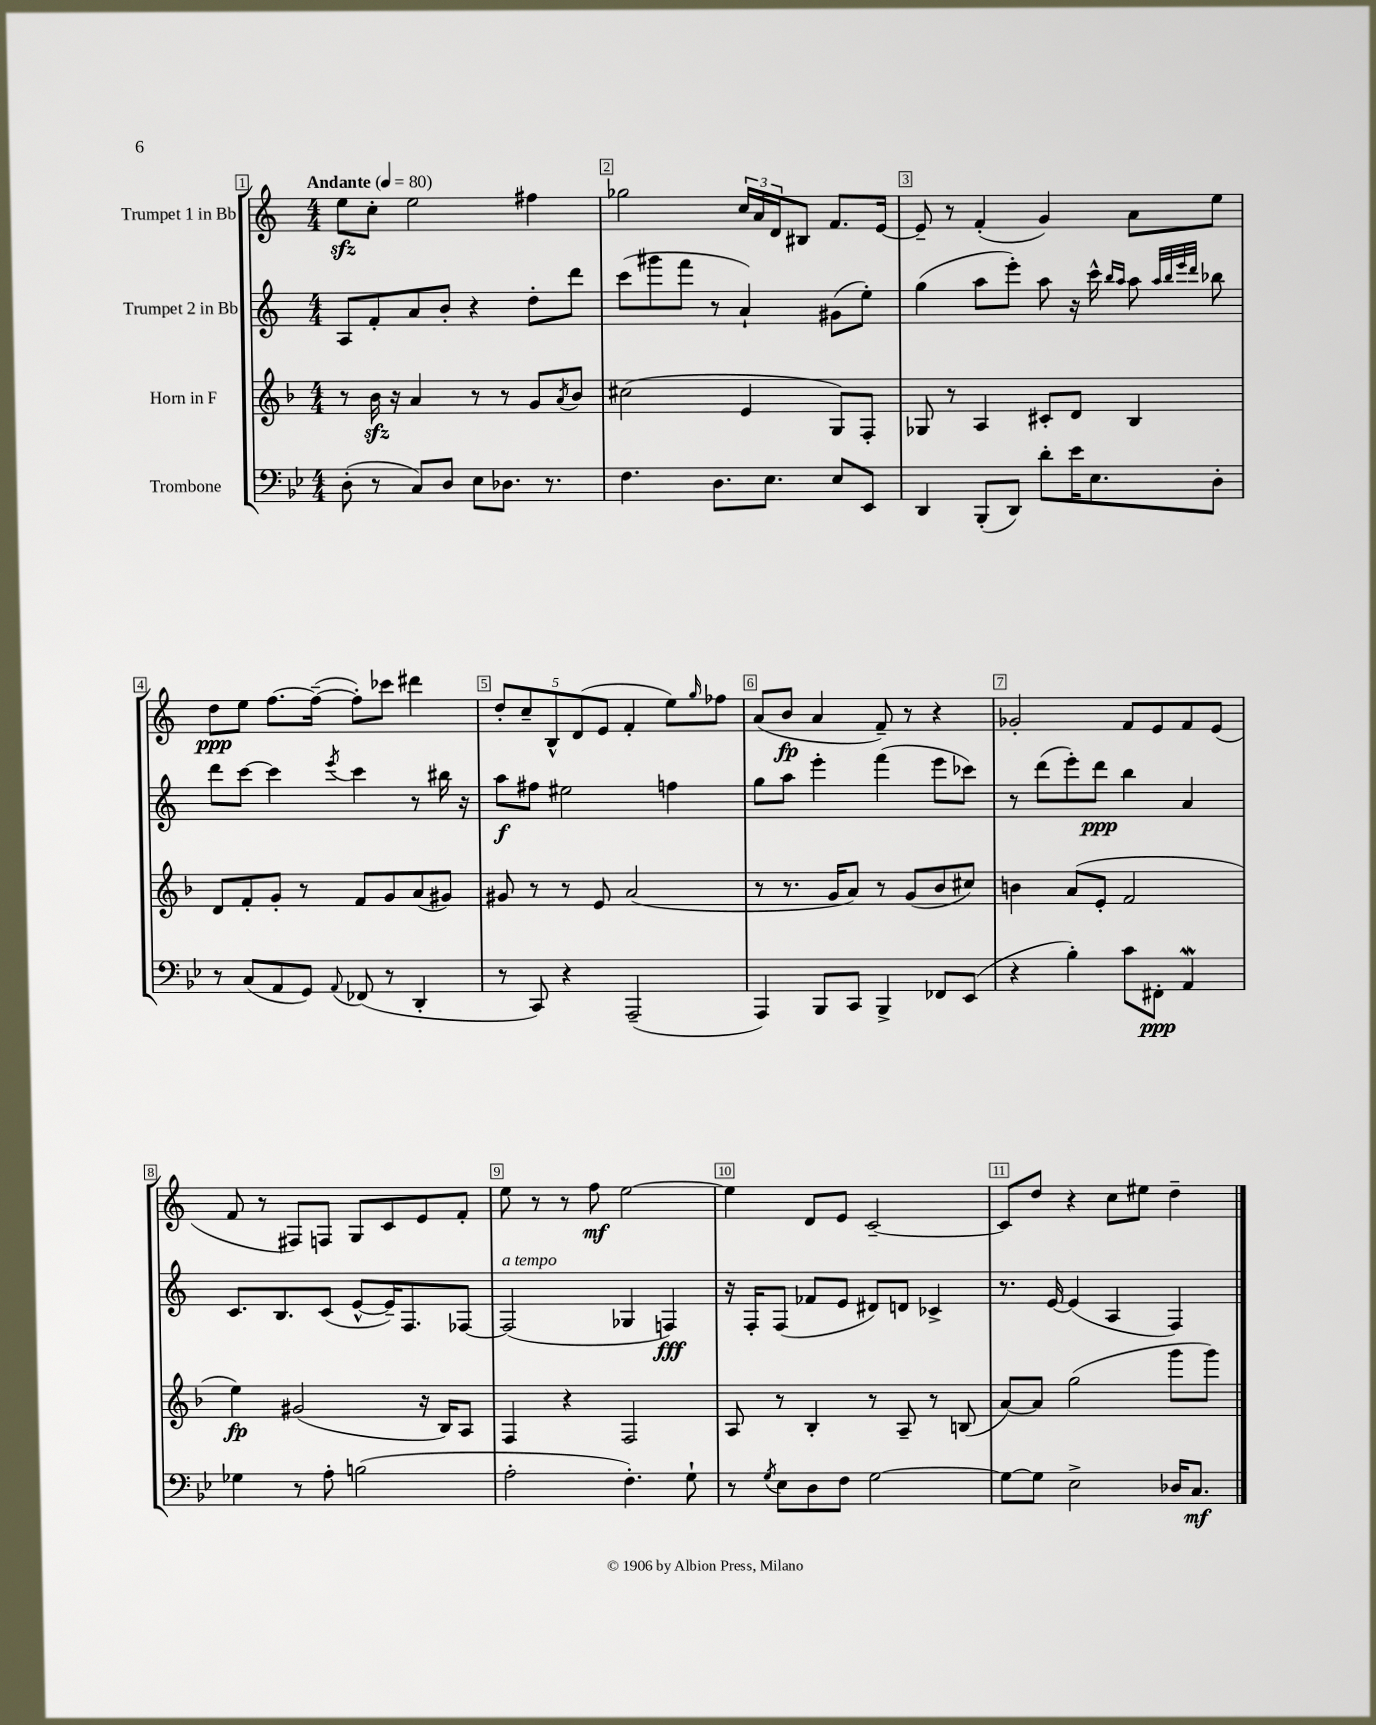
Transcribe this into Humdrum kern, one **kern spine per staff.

**kern	**dynam	**kern	**dynam	**kern	**dynam	**kern	**dynam
*part4	*part4	*part3	*part3	*part2	*part2	*part1	*part1
*staff4	*staff4	*staff3	*staff3	*staff2	*staff2	*staff1	*staff1
*I"Trombone	*	*I"Horn in F	*	*I"Trumpet 2 in Bb	*	*I"Trumpet 1 in Bb	*
*clefF4	*	*clefG2	*	*clefG2	*	*clefG2	*
*k[b-e-]	*	*k[b-]	*	*k[]	*	*k[]	*
*M4/4	*	*M4/4	*	*M4/4	*	*M4/4	*
*MM80	*	*MM80	*	*MM80	*	*MM80	*
=1	=1	=1	=1	=1	=1	=1	=1
!	!	!	!	!	!	!LO:TX:a:B:t=Andante	!
(8D'\	.	8r	.	8A/L	.	8eezz\L	.
8r	.	16b-zz\	.	8f'/	.	8cc'\J	.
.	.	16r	.	.	.	.	.
8C/L)	.	4a/	.	8a/	.	2ee\	.
8D/J	.	.	.	8b'/J	.	.	.
8E-\L	.	8r	.	4r	.	.	.
8.D-X\J	.	8r	.	.	.	.	.
.	.	8g/L	.	8dd'\L	.	4ff#X\	.
8.r	.	.	.	.	.	.	.
.	.	8qa/	.	.	.	.	.
.	.	8b-/J	.	8ddd\J	.	.	.
=2	=2	=2	=2	=2	=2	=2	=2
4.F\	.	(2cc#X\	.	(8ccc\L	.	2gg-X\	.
.	.	.	.	8ggg#X\	.	.	.
.	.	.	.	8fff\J	.	.	.
8.D\L	.	.	.	8r	.	.	.
.	.	4e/	.	4a`/)	.	24cc/LL	.
.	.	.	.	.	.	24a/	.
8.E-\J	.	.	.	.	.	.	.
.	.	.	.	.	.	24d/J	.
.	.	.	.	.	.	8B#X/J	.
8E-/L	.	8G/L)	.	(8g#X\L	.	8.f/L	.
8EE-/J	.	8F'/J	.	8ee'\J)	.	.	.
.	.	.	.	.	.	[16e/Jk	.
=3	=3	=3	=3	=3	=3	=3	=3
4DD/	.	8G-X/	.	(4gg\	.	8e~/]	.
.	.	8r	.	.	.	8r	.
(8BBB-'/L	.	4A/	.	8aa\L	.	(4f'/	.
8DD/J)	.	.	.	8eee'\J)	.	.	.
8d'\L	.	8c#X'/L	.	8aa\	.	4g/)	.
16e-\K	.	8d/J	.	16r	.	.	.
8.E-\	.	.	.	16ccc^^\	.	.	.
.	.	.	.	16qqbb/LL	.	.	.
.	.	.	.	16qqaa/JJ	.	.	.
.	.	4B-/	.	8aa\	.	8a\L	.
.	.	.	.	32qqaa/LLL	.	.	.
.	.	.	.	32qqbb/	.	.	.
.	.	.	.	32qqeee/	.	.	.
.	.	.	.	32qqddd/JJJ	.	.	.
8D'\J	.	.	.	8bb-X\	.	8ee\J	.
!!LO:LB:g=z
=4	=4	=4	=4	=4	=4	=4	=4
8r	.	8d/L	.	8ddd\L	.	8dd\L	ppp
(8C/L	.	8f'/	.	[8ccc\J	.	8ee\J	.
8AA/	.	8g'/J	.	4ccc\]	.	[8.ff\L	.
8GG/J)	.	8r	.	.	.	.	.
.	.	.	.	.	.	(16ff~\Jk_	.
8qqAA/	.	.	.	8qeee/	.	.	.
(8FF-X/	.	8f/L	.	4ccc\	.	8ff'\L])	.
8r	.	8g/	.	.	.	8ccc-X\J	.
4DD'/	.	(8a/	.	8r	.	4ddd#X\	.
.	.	8g#X/J)	.	16bb#X\	.	.	.
.	.	.	.	16r	.	.	.
=5	=5	=5	=5	=5	=5	=5	=5
8r	.	8g#X/	.	8aa\L	f	10dd'/L	.
.	.	.	.	.	.	10cc~/	.
8CC/)	.	8r	.	8ff#X\J	.	.	.
.	.	.	.	.	.	10B^^/	.
4r	.	8r	.	2ee#X\	.	.	.
.	.	.	.	.	.	(10d/	.
.	.	8e/	.	.	.	.	.
.	.	.	.	.	.	10e/J	.
(2AAA~/	.	(2a/	.	.	.	4f'/	.
.	.	.	.	4ffn\	.	8ee\L)	.
.	.	.	.	.	.	16qqgg/	.
.	.	.	.	.	.	8ff-X\J	.
=6	=6	=6	=6	=6	=6	=6	=6
4AAA/)	.	8r	.	8gg\L	.	(8a/L	.
.	.	8.r	.	8aa\J	.	8b/J	fp
8BBB-/L	.	.	.	4eee'\	.	4a/	.
.	.	16g/KL	.	.	.	.	.
8CC/J	.	8a/J)	.	.	.	.	.
4BBB-^/	.	8r	.	(4fff\	.	8f~/)	.
.	.	(8g/L	.	.	.	8r	.
8FF-X/L	.	8b-/	.	8eee\L	.	4r	.
(8EE-/J	.	8cc#X/J)	.	8ccc-X\J)	.	.	.
=7	=7	=7	=7	=7	=7	=7	=7
4r	.	4bn\	.	8r	.	2g-X'/	.
.	.	.	.	(8ddd\L	.	.	.
4B-'\)	.	(8a/L	.	8eee'\)	.	.	.
.	.	8e'/J	.	8ddd\J	ppp	.	.
8c\L	.	2f/	.	4bb\	.	8f/L	.
8FF#X'\J	ppp	.	.	.	.	8e/	.
4AAW/	.	.	.	4a/	.	8f/	.
.	.	.	.	.	.	(8e/J	.
!!LO:LB:g=z
=8	=8	=8	=8	=8	=8	=8	=8
4G-X\	.	4ee\)	fp	8.c/L	.	8f/	.
.	.	.	.	.	.	8r	.
.	.	.	.	8.B/	.	.	.
8r	.	(2g#X/	.	.	.	8F#X/L)	.
8A'\	.	.	.	(8c/J	.	8Fn/J	.
(2Bn\	.	.	.	[8e^^/L	.	8G/L	.
.	.	.	.	16e~/K])	.	8c/	.
.	.	.	.	8.F/	.	.	.
.	.	16r	.	.	.	8e/	.
.	.	16B-/KL)	.	.	.	.	.
.	.	8A/J	.	[8F-X/J	.	8f'/J	.
=9	=9	=9	=9	=9	=9	=9	=9
!	!	!	!	!LO:TX:a:i:t=a tempo	!	!	!
2A'\	.	4F/	.	(2F-/]	.	8ee\	.
.	.	.	.	.	.	8r	.
.	.	4r	.	.	.	8r	.
.	.	.	.	.	.	8ff\	mf
4.F'\)	.	2F/	.	4G-X/	.	[2ee\	.
.	.	.	.	4Fn/)	fff	.	.
8G`\	.	.	.	.	.	.	.
=10	=10	=10	=10	=10	=10	=10	=10
8r	.	8A/	.	16r	.	4ee\]	.
.	.	.	.	16F'/KL	.	.	.
8qG/	.	.	.	.	.	.	.
8E-\L	.	8r	.	(8F/J	.	.	.
8D\	.	4B-'/	.	8f-X/L	.	8d/L	.
8F\J	.	.	.	8e/J	.	8e/J	.
[2G\	.	8r	.	8d#X/L)	.	[2c~/	.
.	.	8A~/	.	8dn/J	.	.	.
.	.	8r	.	4c-X^/	.	.	.
.	.	(8Bn/	.	.	.	.	.
=11	=11	=11	=11	=11	=11	=11	=11
8G\L_	.	[8a/L)	.	8.r	.	8c/L]	.
8G\J]	.	8a/J]	.	.	.	8dd/J	.
.	.	.	.	[16e/	.	.	.
2E-^\	.	(2gg\	.	(4e/]	.	4r	.
.	.	.	.	4A/	.	8cc\L	.
.	.	.	.	.	.	8ee#X\J	.
16D-X/KL	.	8ggg\L	.	4F/)	.	4dd~\	.
8.C/J	mf	.	.	.	.	.	.
.	.	8ggg\J)	.	.	.	.	.
==	==	==	==	==	==	==	==
*-	*-	*-	*-	*-	*-	*-	*-
